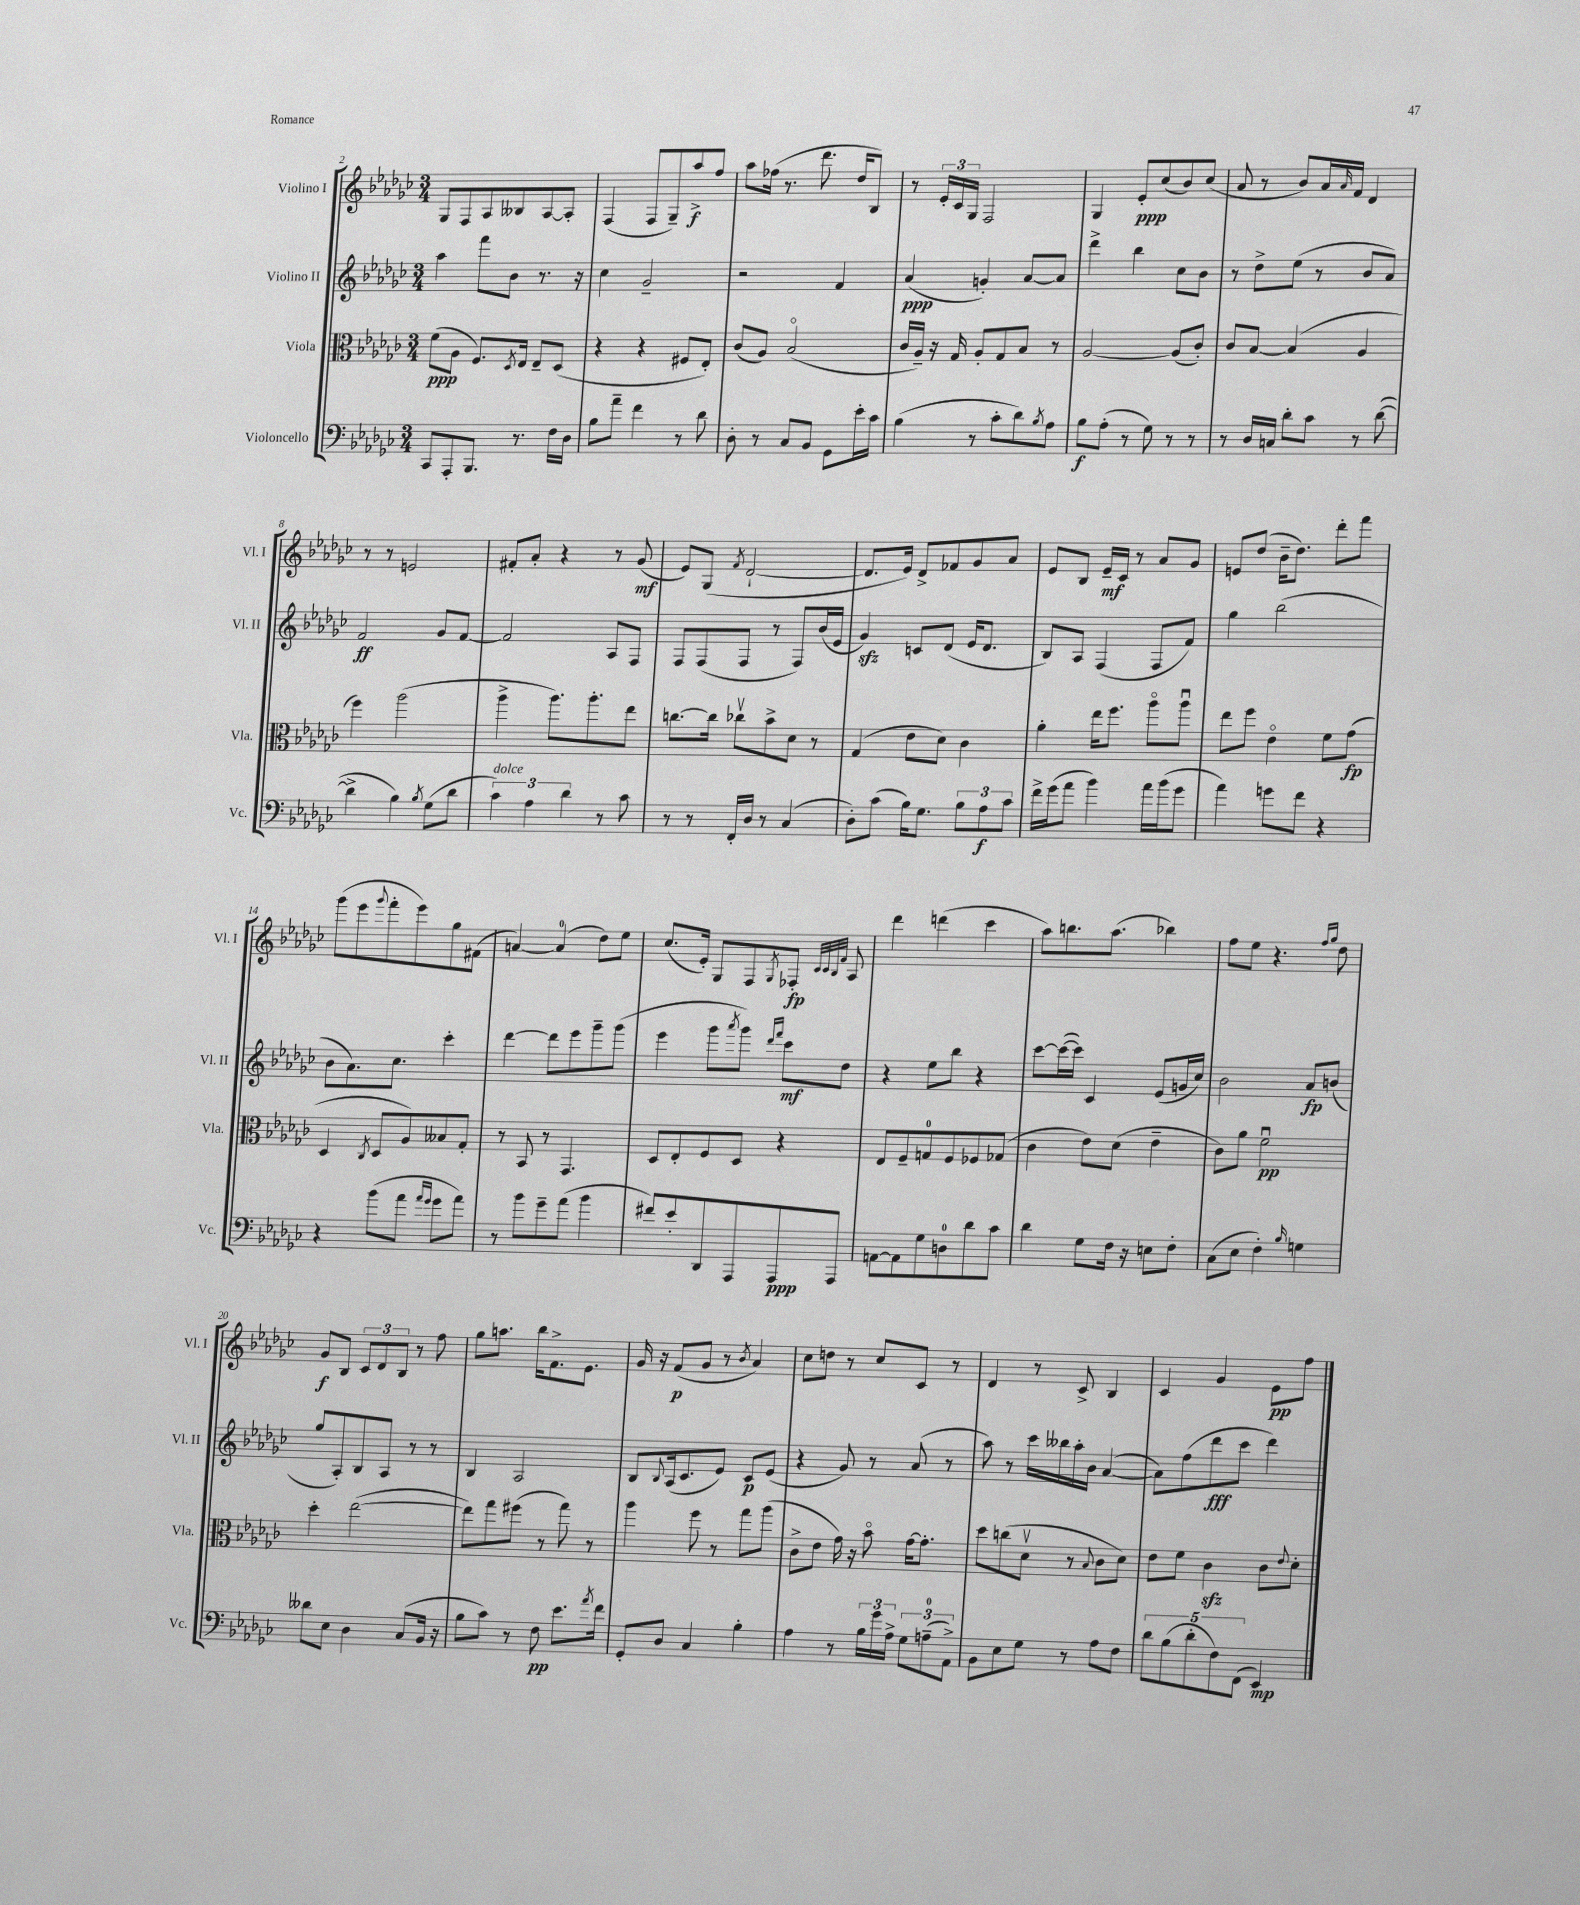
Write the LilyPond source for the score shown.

<<
\new StaffGroup <<
\new Staff = "s0" \with { instrumentName = "Violino I" shortInstrumentName = "Vl. I" } {
    \clef treble \key ges \major \numericTimeSignature \time 3/4
    ges8 f8 aes8 beses8 aes8~ aes8-. |
    f4( f8 ges8--) aes''8->\f f''8 |
    aes''8 fes''16( r8. des'''8. des''16 bes8) |
    r8 \tuplet 3/2 { ees'16-. ces'16 ges16 } f2 |
    ges4 ees'8-.\ppp ces''8( bes'8) ces''8( |
    aes'8 r8 bes'8) aes'16 \grace { aes'16 } f'16 des'4 |
    r8 r8 e'2 |
    fis'8-. aes'8-. r4 r8 ges'8\mf( |
    ees'8) ges8( \acciaccatura { f'8 } des'2~-! |
    des'8. ees'16) des'8-> fes'8 ges'8 aes'8 |
    ees'8 bes8 ees'16--\mf ces'16 r8 aes'8 ges'8 |
    e'8 des''8( bes'16-- des''8.) des'''8-. f'''8 |
    ges'''8( ees'''8 \appoggiatura { ges'''8 } f'''8-. ees'''8) ges''8 fis'8( |
    a'4~) a'4-0( des''8) ees''8 |
    ces''8.( ees'16-.) ges8 f8 \acciaccatura { ges8 } fes8-.\fp \grace { ces'32 ces'32 bes32 f'32 } aes8 |
    des'''4 d'''4( ces'''4 |
    aes''8) b''8. aes''8.( bes''4) |
    f''8 ees''8 r4. \grace { f''16 ges''16 } des''8 |
    ges'8\f bes8 \tuplet 3/2 { ces'8 des'8 bes8 } r8 f''8 |
    ges''8 a''8. bes''16 f'8.-> ees'8. |
    ges'16 r16 f'8\p( ges'8 r8 \acciaccatura { bes'8 } aes'4) |
    ces''8 d''8 r8 ces''8 ces'8 r8 |
    des'4 r8 ces'8-> bes4 |
    ces'4 ges'4 ees'8\pp f''8 \bar "|." |
}
\new Staff = "s1" \with { instrumentName = "Violino II" shortInstrumentName = "Vl. II" } {
    \clef treble \key ges \major \numericTimeSignature \time 3/4
    aes''4 f'''8 bes'8 r8. r16 |
    ces''4 ges'2-- |
    r2 f'4 |
    aes'4\ppp( g'4-.) aes'8~ aes'8 |
    des'''4-> bes''4 ces''8 bes'8 |
    r8 des''8-> ees''8( r8 bes'8 aes'8) |
    f'2\ff ges'8 f'8~ |
    f'2 aes8 f8 |
    f8 f8( f8 r8 f8) bes'16( ees'16 |
    ges'4\sfz) c'8 des'8( ees'16 des'8. |
    bes8) aes8 f4( f8 f'8) |
    ges''4 bes''2( |
    bes'8 aes'8.) ces''8. ces'''4-. |
    des'''4~ des'''8 ees'''8 ges'''8-- ges'''8( |
    ees'''4 ges'''8 \acciaccatura { aes'''8 } ges'''8) \grace { des'''16 f'''16 } ces'''8\mf des''8 |
    r4 ees''8 bes''8 r4 |
    ces'''8~ ces'''16~( ces'''16) ces'4 ees'8( g'16 ces''16) |
    bes'2 aes'8\fp b'8( |
    ges''8 aes8-.) bes8 aes8 r8 r8 |
    bes4 aes2 |
    bes8 \appoggiatura { bes8 } aes16( ces'8. ees'8) ces'8\p ees'8( |
    r4 ges'8) r8 aes'8( r8 |
    aes''8) r8 ces'''16 beses''16 aes''16-. bes'16 aes'4~( |
    aes'8) f''8( des'''8\fff ces'''8 des'''4) \bar "|." |
}
\new Staff = "s2" \with { instrumentName = "Viola" shortInstrumentName = "Vla." } {
    \clef alto \key ges \major \numericTimeSignature \time 3/4
    f'8\ppp( aes8 f8.) \acciaccatura { des8 } ees16 ees8-- des8( |
    r4 r4 fis8 ees8-.) |
    ces'8( aes8) bes2\flageolet( |
    ces'16 aes16--) r16 ges16 aes8-. ges8 bes8 r8 |
    aes2~ aes8( ces'8-.) |
    ces'8 bes8~ bes4( aes4 |
    f''4) aes''2( |
    aes''4-> aes''8.) aes''8.-. ees''8 |
    c''8.~ c''16 ces''8\upbow bes'8-> des'8 r8 |
    ges4( ees'8 des'8) ces'4 |
    aes'4-. ees''16 f''8. aes''8\flageolet aes''8\downbow |
    ees''8 f''8 ees'4\flageolet f'8 ges'8\fp( |
    des4 \acciaccatura { ces8 } des8 aes8) beses8 ges8-. |
    r8 bes,8 r8 ges,4. |
    des8 ees8-. f8 des8 r4 |
    ees8 f8-- g8-0 f8 fes8 ges8( |
    ces'4 ees'8) des'8( ees'4-- |
    ces'8) aes'8 f'2\downbow\pp |
    des''4-. ees''2~( |
    ees''8) ges''8 fis''8( r8 ges''8) r8 |
    aes''4 f''8 r8 ges''8 aes''8( |
    ces'8-> ees'8 ges'16) r16 bes'8\flageolet ges'16~ ges'8.-. |
    des''8 c''8( des'8\upbow r8 \appoggiatura { bes8 } ces'8 des'8) |
    ees'8 f'8 ces'4\sfz ces'8 \appoggiatura { ees'8 } des'8-. \bar "|." |
}
\new Staff = "s3" \with { instrumentName = "Violoncello" shortInstrumentName = "Vc." } {
    \clef bass \key ges \major \numericTimeSignature \time 3/4
    ces,8 aes,,8-. bes,,8. r8. f16 des16 |
    bes8 aes'8-- f'4 r8 des'8 |
    des8-. r8 ces8 bes,8 ges,8 ees'16-. ces'16 |
    bes4( r8 ces'8-. des'8) \acciaccatura { bes8 } aes8 |
    bes8\f aes8-.( r8 ges8) r8 r8 |
    r8 des16 c16 des'8-. ces'8 r8 des'8~( |
    des'4-> bes4) \acciaccatura { bes8 } ges8( des'8 |
    \tuplet 3/2 { ces'4^\markup { \italic "dolce" }) aes4 des'4 } r8 ces'8 |
    r8 r8 f,16-. des16 r8 ces4( |
    des8-.) ces'8( bes16) ges8. \tuplet 3/2 { bes8 aes8\f ces'8 } |
    f'16-> ges'16( aes'8 bes'4) aes'16 bes'16( ges'8 |
    aes'4) g'8 f'8 r4 |
    r4 bes'8( aes'8 \grace { aes'16 ges'16 } ges'8 aes'8) |
    r8 bes'8 ges'8-- aes'8( bes'4 |
    fis'8) ees'8-. des,8 aes,,8 aes,,8\ppp aes,,8 |
    a,8~ a,8 ges8 d8-0 des'8 ces'8 |
    des'4 ges8 f16 r16 e8 f8-. |
    ces8( ees8 f4-.) \grace { bes16 } g4 |
    deses'8 ees8 des4 ces8( bes,16 r16 |
    bes8 ces'8) r8 f8\pp ees'8. \acciaccatura { aes'8 } f'16 |
    ges,8-. des8 ces4 bes4-. |
    aes4 r8 \tuplet 3/2 { bes16 ges'16 aes16-> } \tuplet 3/2 { ges8 a8-0--( aes,8->) } |
    bes,8 ees8 ges8 r8 aes8 f8 |
    \tuplet 5/4 { des'8 bes8( des'8-. f8) f,8( } ees,4\mp) \bar "|." |
}
>>
>>
\layout { \context { \Score currentBarNumber = #2 } }
